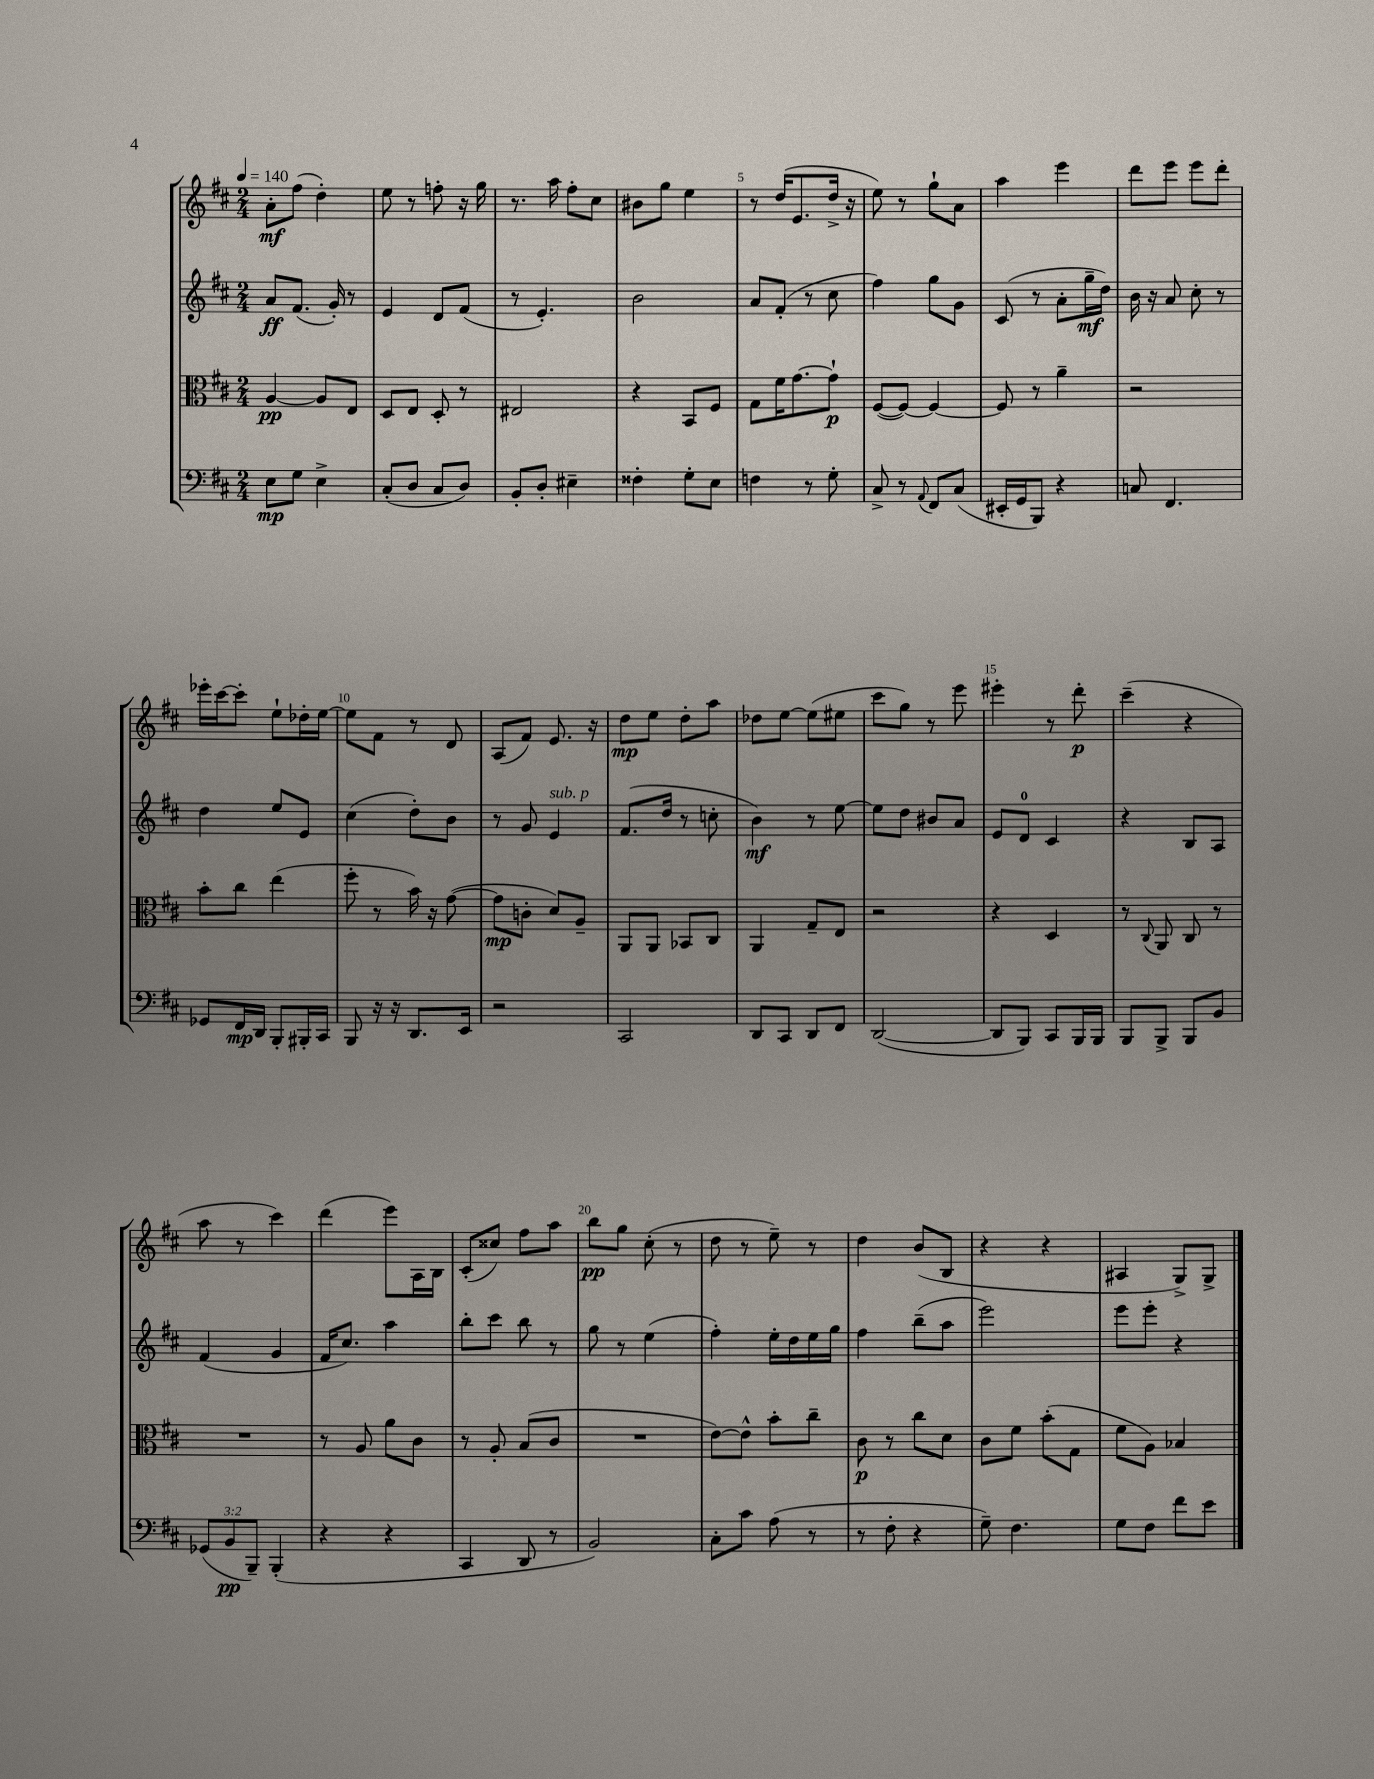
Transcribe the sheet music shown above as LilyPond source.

<<
\new StaffGroup <<
\new Staff = "s0" {
    \clef treble \key d \major \numericTimeSignature \time 2/4 \tempo 4 = 140
    a'8-.\mf fis''8( d''4-.) |
    e''8 r8 f''8-. r16 g''16 |
    r8. a''16 fis''8-. cis''8 |
    bis'8 g''8 e''4 |
    r8 d''16( e'8. d''16-> r16 |
    e''8) r8 g''8-! a'8 |
    a''4 e'''4 |
    d'''8 e'''8 e'''8 d'''8-. |
    ees'''16-. cis'''16~ cis'''8-. e''8-! des''16-. e''16~ |
    e''8 fis'8 r8 d'8 |
    a8( fis'8) e'8. r16 |
    d''8\mp e''8 d''8-. a''8 |
    des''8 e''8~ e''8( eis''8 |
    cis'''8 g''8) r8 e'''8 |
    eis'''4-. r8 d'''8-.\p |
    cis'''4--( r4 |
    a''8 r8 cis'''4) |
    d'''4( e'''8) a16 b16 |
    cis'8-.( cisis''8) fis''8 a''8 |
    b''8\pp g''8 cis''8-.( r8 |
    d''8 r8 e''8--) r8 |
    d''4 b'8( b8 |
    r4 r4 |
    ais4 g8->) g8-> \bar "|." |
}
\new Staff = "s1" {
    \clef treble \key d \major \numericTimeSignature \time 2/4
    a'8\ff fis'8.( g'16-.) r8 |
    e'4 d'8 fis'8( |
    r8 e'4.-.) |
    b'2 |
    a'8 fis'8-.( r8 cis''8 |
    fis''4) g''8 g'8 |
    cis'8( r8 a'8-. g''16--\mf d''16) |
    b'16 r16 a'8 cis''8-. r8 |
    d''4 e''8 e'8 |
    cis''4( d''8-.) b'8 |
    r8 g'8 e'4^\markup { \italic "sub. p" } |
    fis'8.( d''16 r8 c''8-. |
    b'4\mf) r8 e''8~ |
    e''8 d''8 bis'8 a'8 |
    e'8 d'8-0 cis'4 |
    r4 b8 a8 |
    fis'4( g'4 |
    fis'16 cis''8.) a''4 |
    b''8-. cis'''8 b''8 r8 |
    g''8 r8 e''4( |
    fis''4-.) e''16-. d''16 e''16 g''16 |
    fis''4 b''8--( a''8 |
    e'''2) |
    e'''8 e'''8-. r4 \bar "|." |
}
\new Staff = "s2" {
    \clef alto \key d \major \numericTimeSignature \time 2/4
    a4~\pp a8 e8 |
    d8 e8 d8-. r8 |
    eis2 |
    r4 b,8 fis8 |
    g8 fis'16 g'8.~ g'8-!\p |
    fis8~( fis8~) fis4~ |
    fis8 r8 a'4-- |
    r2 |
    b'8-. cis''8 e''4( |
    fis''8-. r8 b'16) r16 g'8~( |
    g'8\mp c'8-. d'8) a8-- |
    a,8 a,8 bes,8 cis8 |
    a,4 g8-- e8 |
    r2 |
    r4 d4 |
    r8 \appoggiatura { cis8 } a,8 cis8 r8 |
    R2 |
    r8 a8 a'8 cis'8 |
    r8 a8-. b8( cis'8 |
    R2 |
    e'8~) e'8-^ b'8-. cis''8-- |
    cis'8\p r8 cis''8 d'8 |
    cis'8 fis'8 b'8-.( g8 |
    fis'8 a8) bes4 \bar "|." |
}
\new Staff = "s3" {
    \clef bass \key d \major \numericTimeSignature \time 2/4 \override Staff.TupletNumber.text = #tuplet-number::calc-fraction-text
    e8\mp g8 e4-> |
    cis8-.( d8 cis8 d8) |
    b,8-. d8-. eis4-- |
    fisis4-. g8-. e8 |
    f4 r8 g8-. |
    cis8-> r8 \appoggiatura { a,8 } fis,8 cis8( |
    eis,16-. g,16 b,,8) r4 |
    c8 fis,4. |
    ges,8 fis,16\mp d,16 b,,8-. bis,,16-. cis,16 |
    b,,8 r16 r16 d,8. e,16 |
    r2 |
    cis,2 |
    d,8 cis,8 d,8 fis,8 |
    d,2~( |
    d,8 b,,8) cis,8 b,,16 b,,16 |
    b,,8 b,,8-> b,,8 b,8 |
    \tuplet 3/2 { ges,8( b,8\pp b,,8--) } b,,4-.( |
    r4 r4 |
    cis,4 d,8 r8 |
    b,2) |
    cis8-. cis'8 a8( r8 |
    r8 fis8-. r4 |
    g8--) fis4. |
    g8 fis8 fis'8 e'8 \bar "|." |
}
>>
>>
\layout { \context { \Score \override BarNumber.break-visibility = ##(#f #t #t) barNumberVisibility = #(every-nth-bar-number-visible 5) } }
